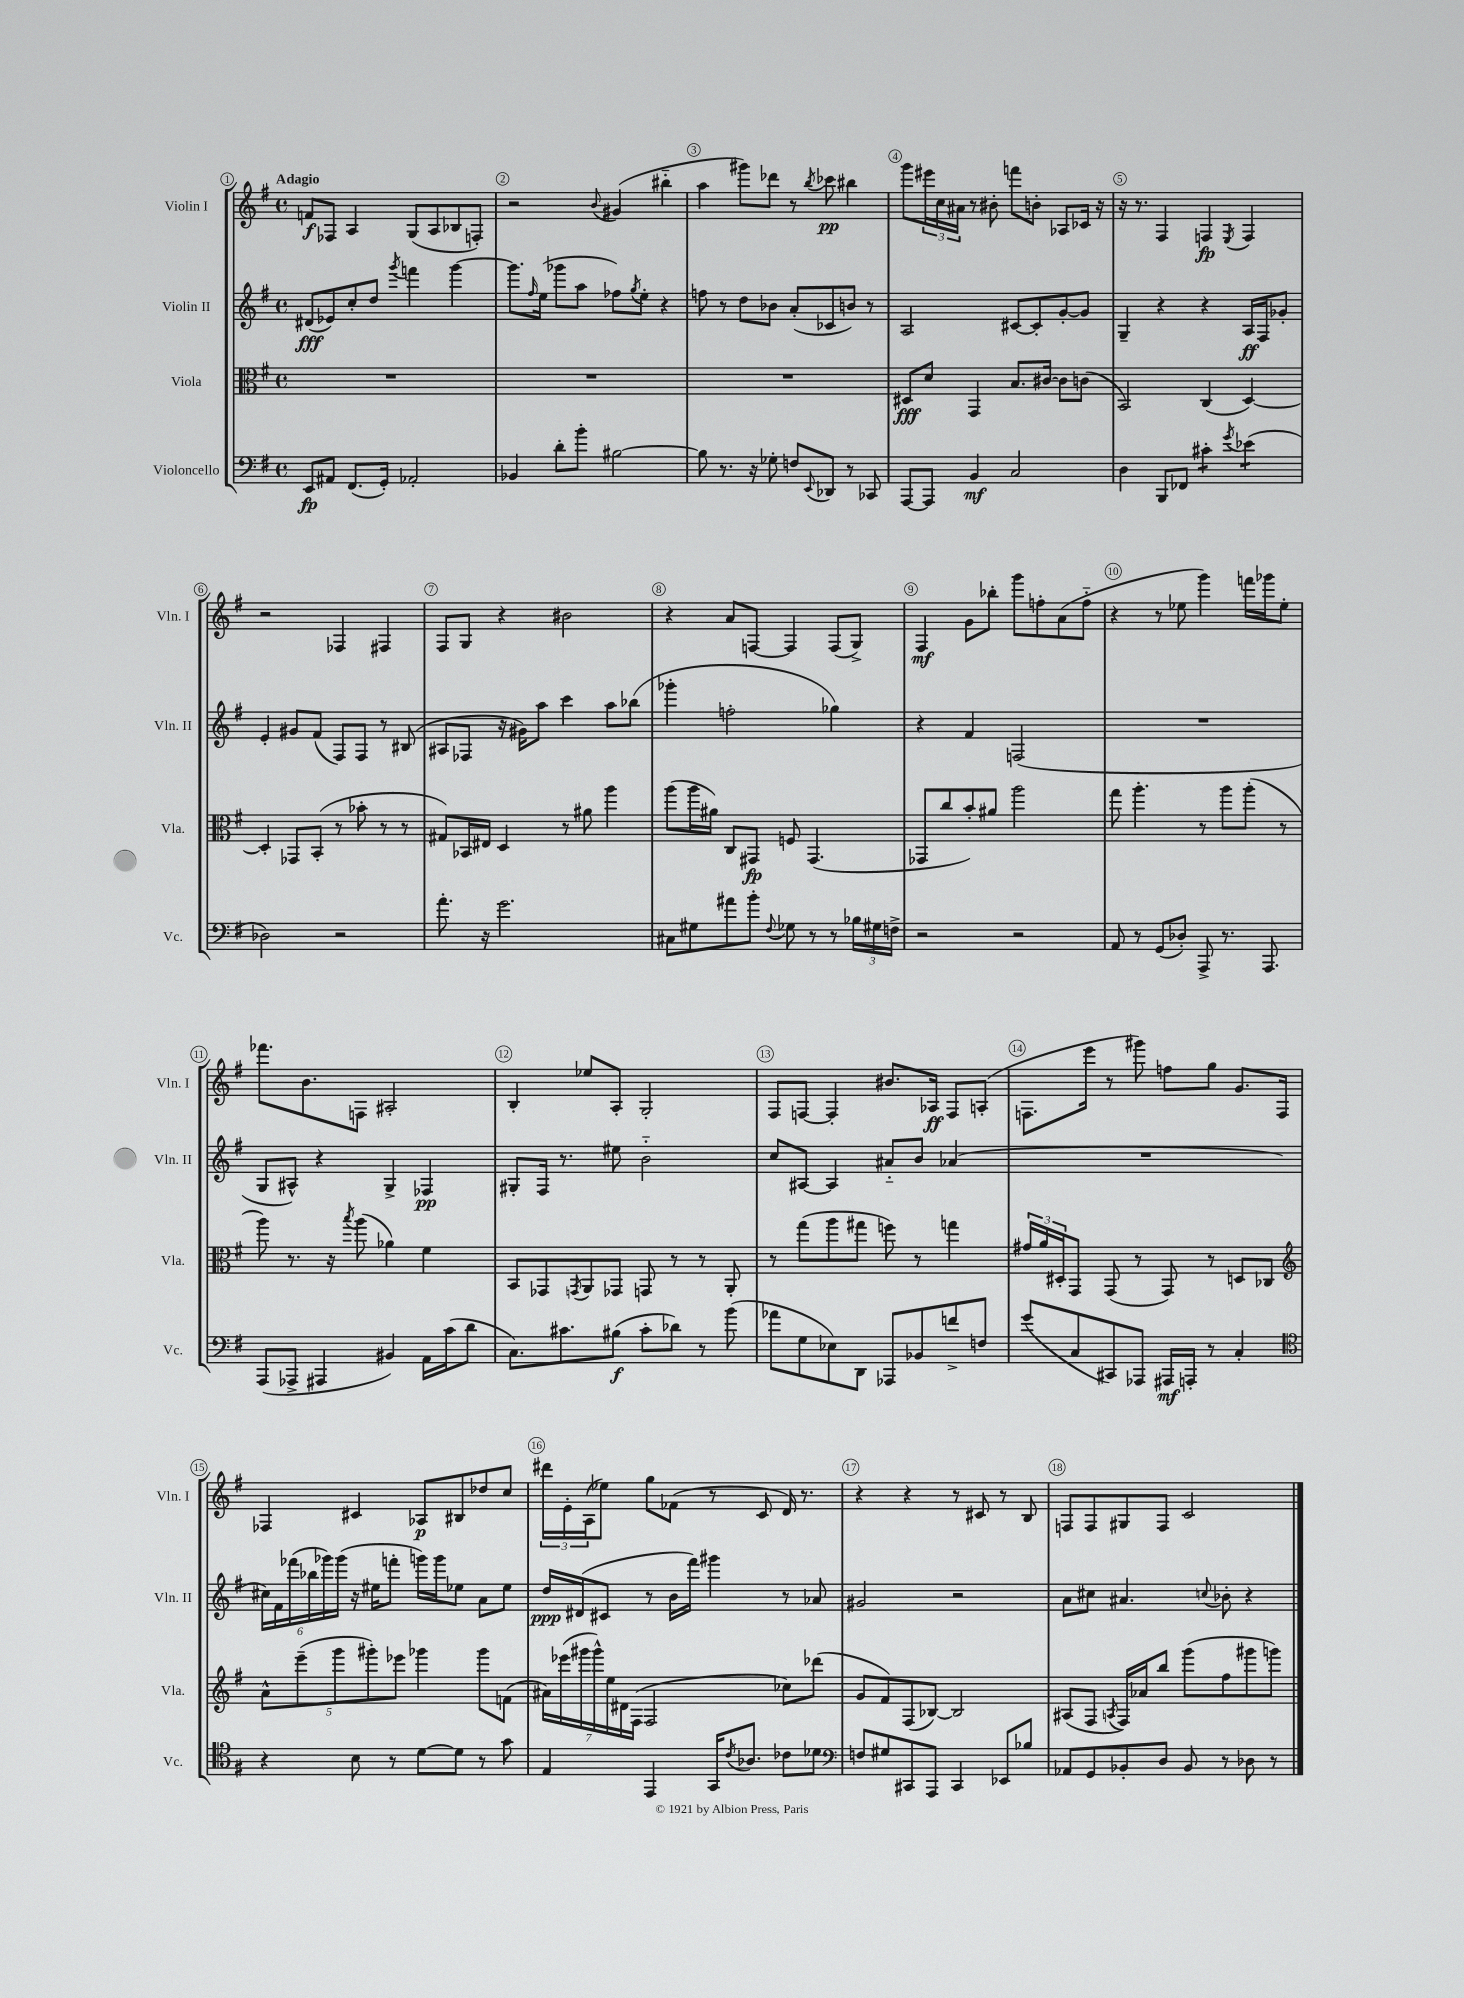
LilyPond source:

<<
\new StaffGroup <<
\new Staff = "s0" \with { instrumentName = "Violin I" shortInstrumentName = "Vln. I" } {
    \clef treble \key g \major \defaultTimeSignature \time 4/4 \tempo "Adagio"
    f'8\f fes8 a4 g8( a8 bes8 f8-.) |
    r2 \appoggiatura { b'8 } gis'4( bis''4-_ |
    a''4 gis'''8) des'''8 r8 \acciaccatura { b''8 } ces'''8\pp bis''4 |
    g'''8 \tuplet 3/2 { eis'''16 c''16 ais'16 } r8 bis'8-. f'''8 b'8-. aes8 ces'16 r16 |
    r16 r8. fis4 f4\fp \acciaccatura { e8 } f4 |
    r2 fes4 fis4 |
    fis8 g8 r4 bis'2 |
    r4 a'8 f8~ f4 f8( g8->) |
    fis4\mf g'8 bes''8-. g'''8 f''8-. a'8( f''8-_ |
    r4 r8 ees''8 g'''4) f'''16 ges'''16 ees''8-. |
    fes'''8. b'8. f8 ais2-. |
    b4-. ees''8 a8-. g2-. |
    fis8 f8~ f4-. bis'8. aes16\ff f8 a8-.( |
    f8. e'''16 r8 gis'''8) f''8 g''8 g'8. f16 |
    fes4 cis'4 aes8\p bis8 des''8 c''8 |
    \tuplet 3/2 { dis'''16 e'16-. a16( } ees''8) g''8 fes'8( r8 c'8 d'16) r8. |
    r4 r4 r8 cis'8 r8 b8 |
    f8 f8 gis8 f8 c'2 \bar "|." |
}
\new Staff = "s1" \with { instrumentName = "Violin II" shortInstrumentName = "Vln. II" } {
    \clef treble \key g \major \defaultTimeSignature \time 4/4
    dis'8\fff( ees'8) c''8-. d''8 \acciaccatura { g'''8 } f'''4 g'''4~ |
    g'''8. \grace { fis''16 } e''16( ges'''8 a''8 fes''8) \acciaccatura { g''8 } e''8-. r4 |
    f''8 r8 d''8 bes'8 a'8-.( ces'8 b'8) r8 |
    a2 cis'8~ cis'8-. g'8~-. g'8 |
    g4-- r4 r4 a16\ff fis16 ges'8-. |
    e'4-. gis'8 fis'8( fis8) fis8 r8 bis8( |
    ais8 fes8 r16 gis'16) a''8 c'''4 a''8 bes''8( |
    ges'''4-. f''2-. ges''4) |
    r4 fis'4 f2( |
    R1 |
    g8 ais8-^) r4 g4-> fes4\pp |
    gis8-. fis16 r8. eis''8 b'2-_ |
    c''8 ais8~ ais4 ais'8-_ b'8 aes'4( |
    R1 |
    \tuplet 6/4 { cis''16) fis'16 fes'''16( bes''16 ges'''16) ges'''16( } r16 eis''16 f'''8-. g'''16) g'''16 ees''8 a'8 ees''8 |
    d''16\ppp dis'16( cis'8 r8 b'16 fis'''16) gis'''4 r8 aes'8 |
    gis'2 r2 |
    a'8 cis''8 ais'4. \appoggiatura { c''8 } bes'8-. r4 \bar "|." |
}
\new Staff = "s2" \with { instrumentName = "Viola" shortInstrumentName = "Vla." } {
    \clef alto \key g \major \defaultTimeSignature \time 4/4
    R1 |
    R1 |
    R1 |
    dis8\fff d'8 g,4 b8. cis'16~ cis'8 c'8( |
    b,2) c4( d4~) |
    d4-. ges,8 b,8-.( r8 bes'8-. r8 r8 |
    gis8) bes,16 eis16 d4 r8 ais'8 a''4 |
    a''8( a''16 ais'16) c8 gis,8\fp f8 gis,4.( |
    ges,8 c''8 b'8-.) ais'8 a''2 |
    g''8 a''4.-. r8 a''8 a''8-.( r8 |
    a''8) r8. r16 \acciaccatura { b''8 } a''8( aes'4) fis'4 |
    b,8 ges,8 \acciaccatura { g,8 } a,8 ges,8 g,8 r8 r8 a,8-. |
    r8 g''8( a''8 gis''8 f''8) r8 g''4 |
    \tuplet 3/2 { gis'16 a'16 dis16-. } g,8 g,8( r8 g,8) r8 d8 ces8 |
    \clef treble \tuplet 5/4 { a'8-^ e'''8--( g'''8 gis'''8-.) ees'''8 } ges'''4 ges'''8 f'8( |
    \tuplet 7/4 { ais'16) ees'''16( gis'''16 gis'''16-^) e''16 dis'16 fis16( } fis2 ces''8) des'''8( |
    g'8 fis'8) fis8( bes8~) bes2 |
    ais8( fis8 \acciaccatura { a8 } fis16) aes'16 b''8 g'''8( fis''8 gis'''8 g'''8) \bar "|." |
}
\new Staff = "s3" \with { instrumentName = "Violoncello" shortInstrumentName = "Vc." } {
    \clef bass \key g \major \defaultTimeSignature \time 4/4
    e,8\fp ais,8 fis,8.( g,16-.) aes,2-. |
    bes,4 d'8-. b'8-. bis2~ |
    bis8 r8. r16 ges8-. f8 \appoggiatura { e,8 } des,8 r8 ces,8 |
    a,,8~ a,,8 b,4\mf c2 |
    d4 b,,8 fes,8 cis'4:8-. \acciaccatura { g'8 } ees'4:8( |
    des2) r2 |
    a'8.-. r16 g'2. |
    cis8 gis8 ais'8 b'8-. \appoggiatura { fis8 } ges8 r8 r8 \tuplet 3/2 { bes16 gis16 f16-> } |
    r2 r2 |
    a,8 r8 g,8( des8-.) a,,8-> r8. a,,8. |
    a,,8( aes,,8-> ais,,4 bis,4) a,16 c'16( d'8 |
    c8.) cis'8. bis8\f( cis'8-. des'8) r8 b'8( |
    aes'8 g8 ees8) d,8 aes,,8 bes,8 f'8-> f8 |
    g'8( c8 cis,8) aes,,8 ais,,16\mf a,,16-. r8 c4-. |
    \clef tenor r4 b8 r8 d'8~ d'8 r8 g'8 |
    e4 e,4 g,16 \acciaccatura { c'8 } aes8. ces'8 des'8 |
    \clef bass f8 gis8 cis,8 a,,8 cis,4 ees,8 bes8 |
    aes,8 g,8 bes,8-. d8 bes,8 r8 des8 r8 \bar "|." |
}
>>
>>
\layout { \context { \Score \override BarNumber.break-visibility = ##(#f #t #t) barNumberVisibility = #all-bar-numbers-visible \override BarNumber.stencil = #(make-stencil-circler 0.1 0.3 ly:text-interface::print) } }
